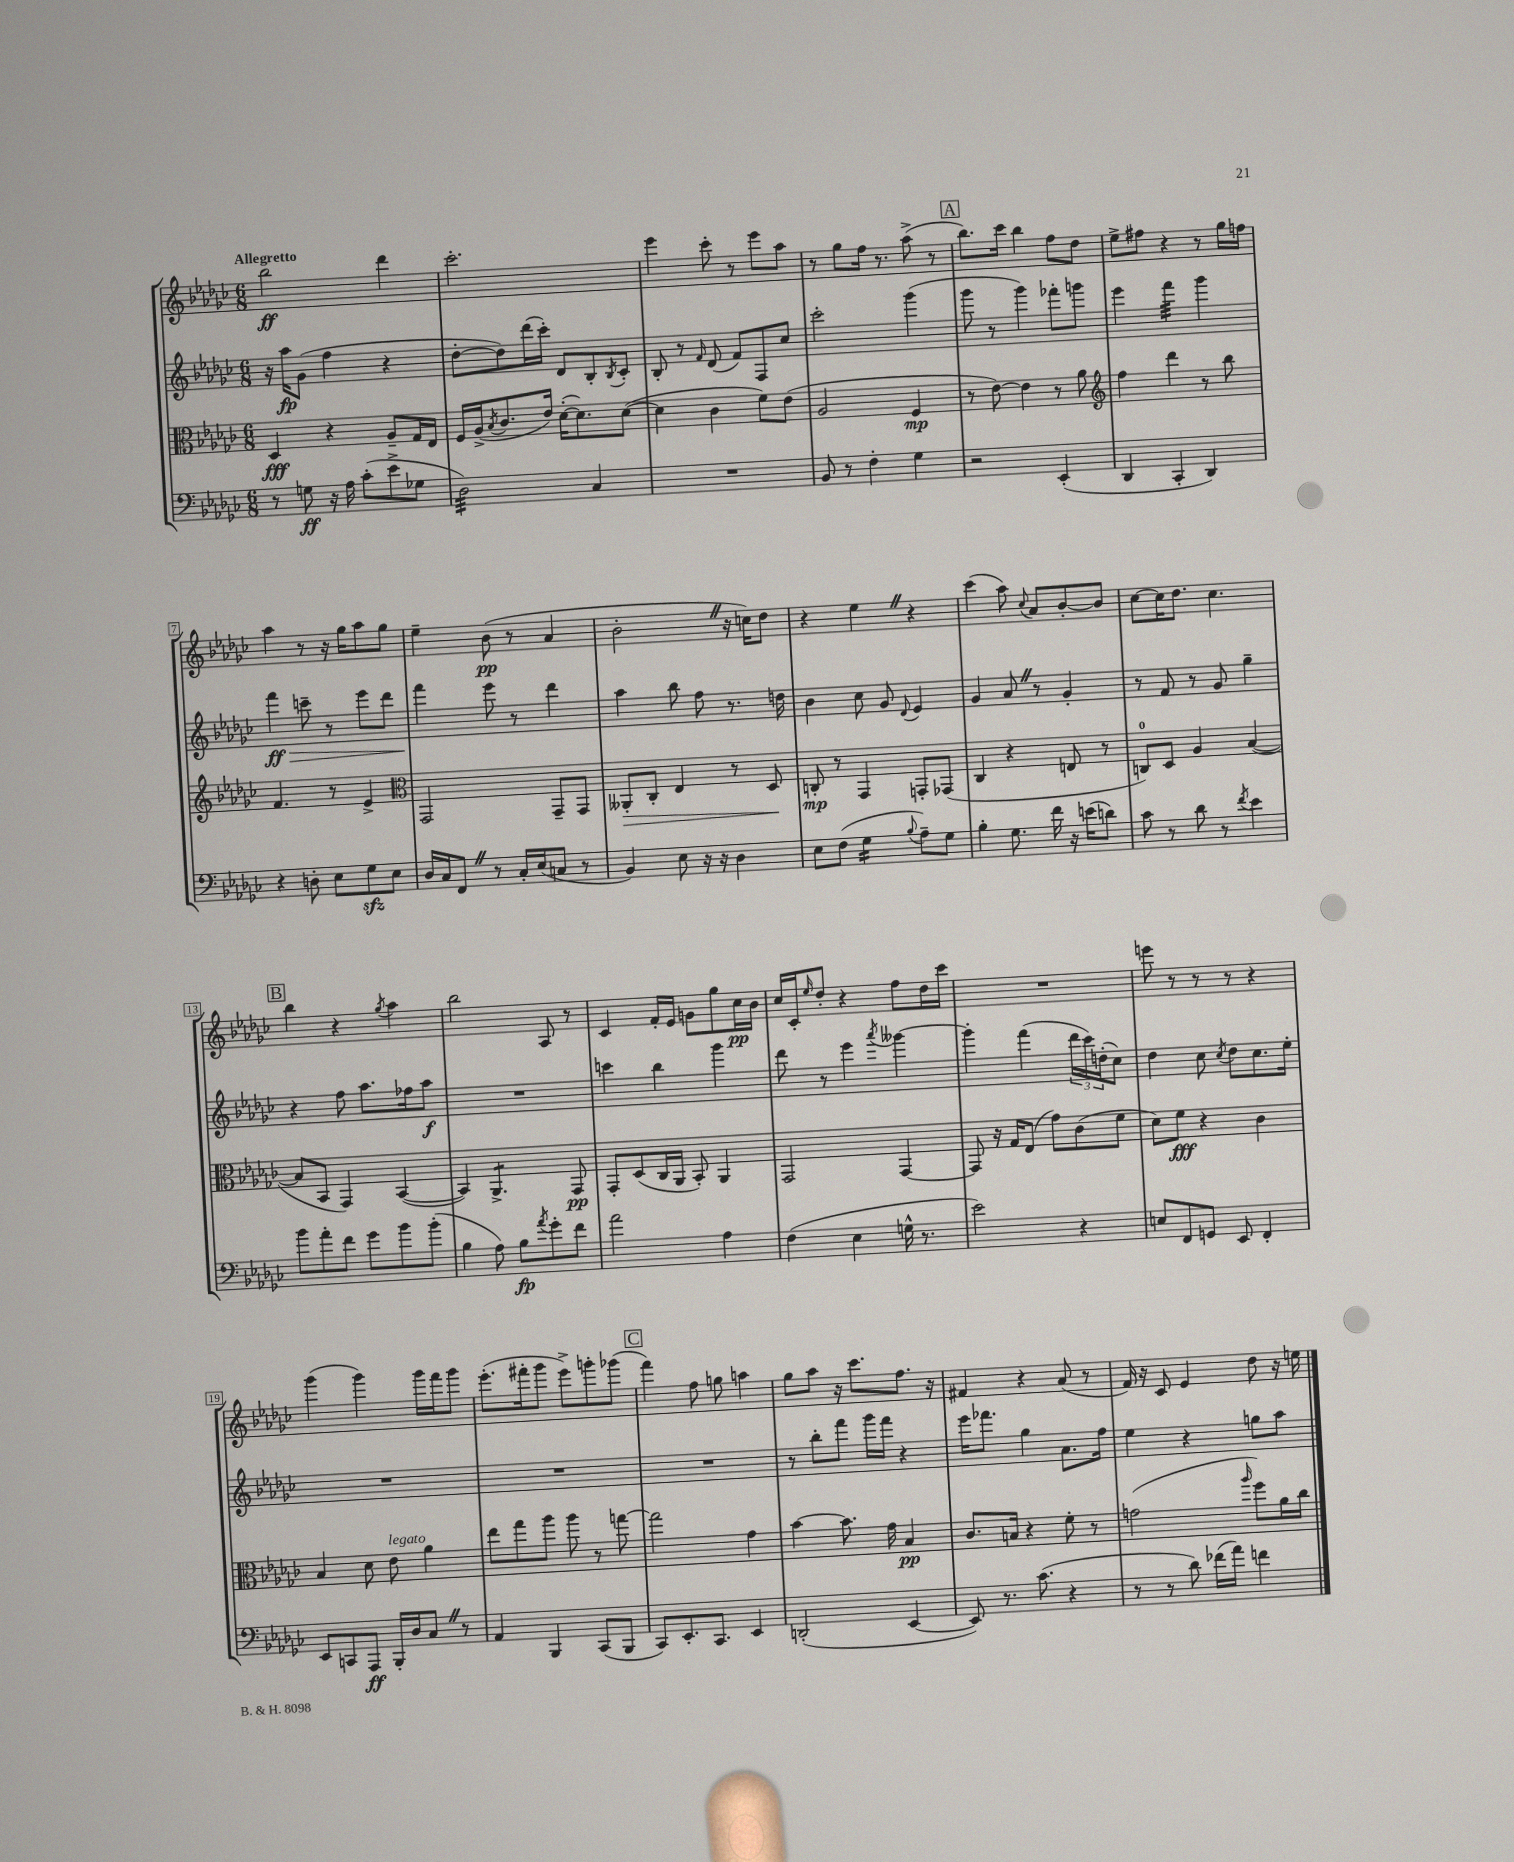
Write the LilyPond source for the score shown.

<<
\new StaffGroup <<
\new Staff = "s0" {
    \clef treble \key ges \major \numericTimeSignature \time 6/8 \tempo "Allegretto"
    bes''2\ff des'''4 |
    ces'''2.-. |
    ees'''4 ces'''8-. r8 ees'''8 aes''8 |
    r8 ges''8 f''16 r8. aes''8->( r8 |
    \mark \markup { \box "A" } bes''8.) ces'''16 bes''4 f''8 des''8 |
    ees''8-> fis''8 r4 r8 ges''16 f''16 |
    aes''4 r8 r16 ges''16 aes''8 ges''8 |
    ees''4-- bes'8\pp( r8 aes'4 |
    bes'2-. \once \override BreathingSign.text = \markup { \musicglyph "scripts.caesura.straight" } \breathe r16 c''16) des''8 |
    r4 ees''4 \once \override BreathingSign.text = \markup { \musicglyph "scripts.caesura.straight" } \breathe r4 |
    ces'''4( aes''8) \appoggiatura { ces''8 } aes'8 bes'8~-. bes'8 |
    ces''8~ ces''16 des''8. ces''4. |
    \mark \markup { \box "B" } bes''4 r4 \acciaccatura { ges''8 } aes''4 |
    bes''2 aes8 r8 |
    ces'4 f'16-. ees'16 g'8 ges''8 ces''16\pp bes'16 |
    ces''16 ces'16-. \grace { ees''16 } des''8-. r4 f''8 des''16 ces'''16 |
    R2. |
    e'''8 r8 r8 r8 r4 |
    ges'''4( ges'''4) ges'''16 f'''16 ges'''8 |
    ees'''8.-.( fis'''16-. ges'''8 ees'''8->) g'''8-. ges'''8( |
    \mark \markup { \box "C" } f'''4) f''8 g''8 a''4 |
    ges''8 aes''8 r16 ces'''8. f''8. r16 |
    fis'4 r4 aes'8( r8 |
    f'16) r16 ces'8 ees'4 des''8 r16 e''16 \bar "|." |
}
\new Staff = "s1" {
    \clef treble \key ges \major \numericTimeSignature \time 6/8
    r16 aes''16\fp ges'8( f''4 r4 |
    des''8~-. des''8) des'''16( ces'''16-.) des'8 bes8-. \acciaccatura { bes8 } ces'8-. |
    bes8-. r8 \grace { f'16 } des'8( f'8) f8 ces''8 |
    ces'''2-. ges'''4( |
    \mark \markup { \box "A" } ges'''8 r8 ges'''4) fes'''8-. g'''8 |
    ees'''4 f'''4:32 ges'''4 |
    f'''4\ff\> c'''8-- r8 ees'''8 des'''8 |
    f'''4\! ees'''8 r8 des'''4 |
    aes''4 bes''8 f''8 r8. d''16 |
    bes'4 ces''8 ges'8 \appoggiatura { des'8 } ees'4 |
    ges'4 aes'8 \once \override BreathingSign.text = \markup { \musicglyph "scripts.caesura.straight" } \breathe r8 ges'4-. |
    r8 f'8 r8 ges'8 ges''4-- |
    \mark \markup { \box "B" } r4 f''8 aes''8. fes''16 aes''8\f |
    R2. |
    c'''4 bes''4 ges'''4 |
    des'''8 r8 ees'''4 \acciaccatura { aes'''8 } geses'''4~ |
    geses'''4-. f'''4( \tuplet 3/2 { des'''16 ces'''16) d''16-.( } ces''8) |
    des''4 ces''8 \acciaccatura { ces''8 } des''8 ces''8. ees''16-. |
    R2. |
    R2. |
    \mark \markup { \box "C" } R2. |
    r8 bes''8-. f'''8 ges'''16 f'''16 r4 |
    ees'''16 fes'''8. ges''4 aes'8. f''16 |
    ees''4 r4 g''8 aes''8 \bar "|." |
}
\new Staff = "s2" {
    \clef alto \key ges \major \numericTimeSignature \time 6/8
    des4\fff r4 aes8-- ges16 ees16 |
    f16 aes16->( \acciaccatura { bes8 } ces'8. ees'16) des'16~-.( des'8.) des'8~( |
    des'4 ces'4 f'8) ees'8( |
    aes2 f4\mp |
    \mark \markup { \box "A" } r8 ees'8~) ees'4 r8 aes'8 |
    \clef treble f''4 des'''4 r8 bes''8 |
    f'4. r8 ees'4-> |
    \clef alto ges,2 ges,8-- ges,8 |
    aeses,8-.\> ces8-. ees4 r8 des8\! |
    c8-.\mp r8 ges,4 g,8-. ges,8( |
    ces4 r4 e8 r8 |
    c8-0) des8 aes4 bes4~( |
    \mark \markup { \box "B" } bes8 bes,8 ges,4) bes,4~( |
    bes,4) aes,4.:8-> ges,8\pp |
    ges,8-. des8( ces16 aes,16 bes,8-.) aes,4 |
    ges,2 ges,4~ |
    ges,8 r16 ges16 ees8( ges'8) ces'8( f'8 |
    des'8) f'8\fff r4 ces'4 |
    bes4 des'8 ees'8^\markup { \italic "legato" } aes'4 |
    ees''8 ges''8 aes''8 aes''8 r8 g''8~ |
    \mark \markup { \box "C" } g''2 ges'4 |
    bes'4~ bes'8. ges'16 bes4\pp |
    ces'8. b16 r4 f'8-. r8 |
    g'2( \grace { aes''16 } f''8) aes'16 ces''16 \bar "|." |
}
\new Staff = "s3" {
    \clef bass \key ges \major \numericTimeSignature \time 6/8
    r8 g8\ff r16 aes16 ces'8-.( ees'8-> ges8 |
    des2:32) ces4 |
    R2. |
    bes,8 r8 f4-. ges4 |
    \mark \markup { \box "A" } r2 ees,4-.( |
    des,4 ces,4-. des,4) |
    r4 d8-. ees8 ges8\sfz ees8 |
    des16 ces16 f,8 \once \override BreathingSign.text = \markup { \musicglyph "scripts.caesura.straight" } \breathe r8 ces16-. ees16( c8 r8 |
    bes,4) ees8 r16 r16 des4 |
    ees8 f8( ges4:16 \appoggiatura { bes8 } aes8--) ges8 |
    bes4-. ges8. f'16 r16 e'16( d'8) |
    ces'8 r8 des'8 r8 \acciaccatura { f'8 } ees'4 |
    \mark \markup { \box "B" } bes'8 aes'8-. f'8 ges'8 bes'8 bes'8-.( |
    bes4 aes8) bes8\fp \acciaccatura { aes'8 } ges'8-. f'8 |
    aes'2 aes4 |
    f4( ees4 g16-^ r8. |
    ees'2) r4 |
    e8 f,8 g,8 ees,8 f,4-. |
    ees,8 c,8 aes,,8\ff bes,,16-. des16 ces8 \once \override BreathingSign.text = \markup { \musicglyph "scripts.caesura.straight" } \breathe r8 |
    aes,4 bes,,4 ces,8( bes,,8 |
    \mark \markup { \box "C" } ces,8) ees,8.-. ces,8. ees,4 |
    d,2-.( ees,4~ |
    ees,8) r8. ces'8.( r4 |
    r8 r8 des'8) fes'16( aes'16) f'4 \bar "|." |
}
>>
>>
\layout { \context { \Score \override BarNumber.stencil = #(make-stencil-boxer 0.1 0.3 ly:text-interface::print) } }
